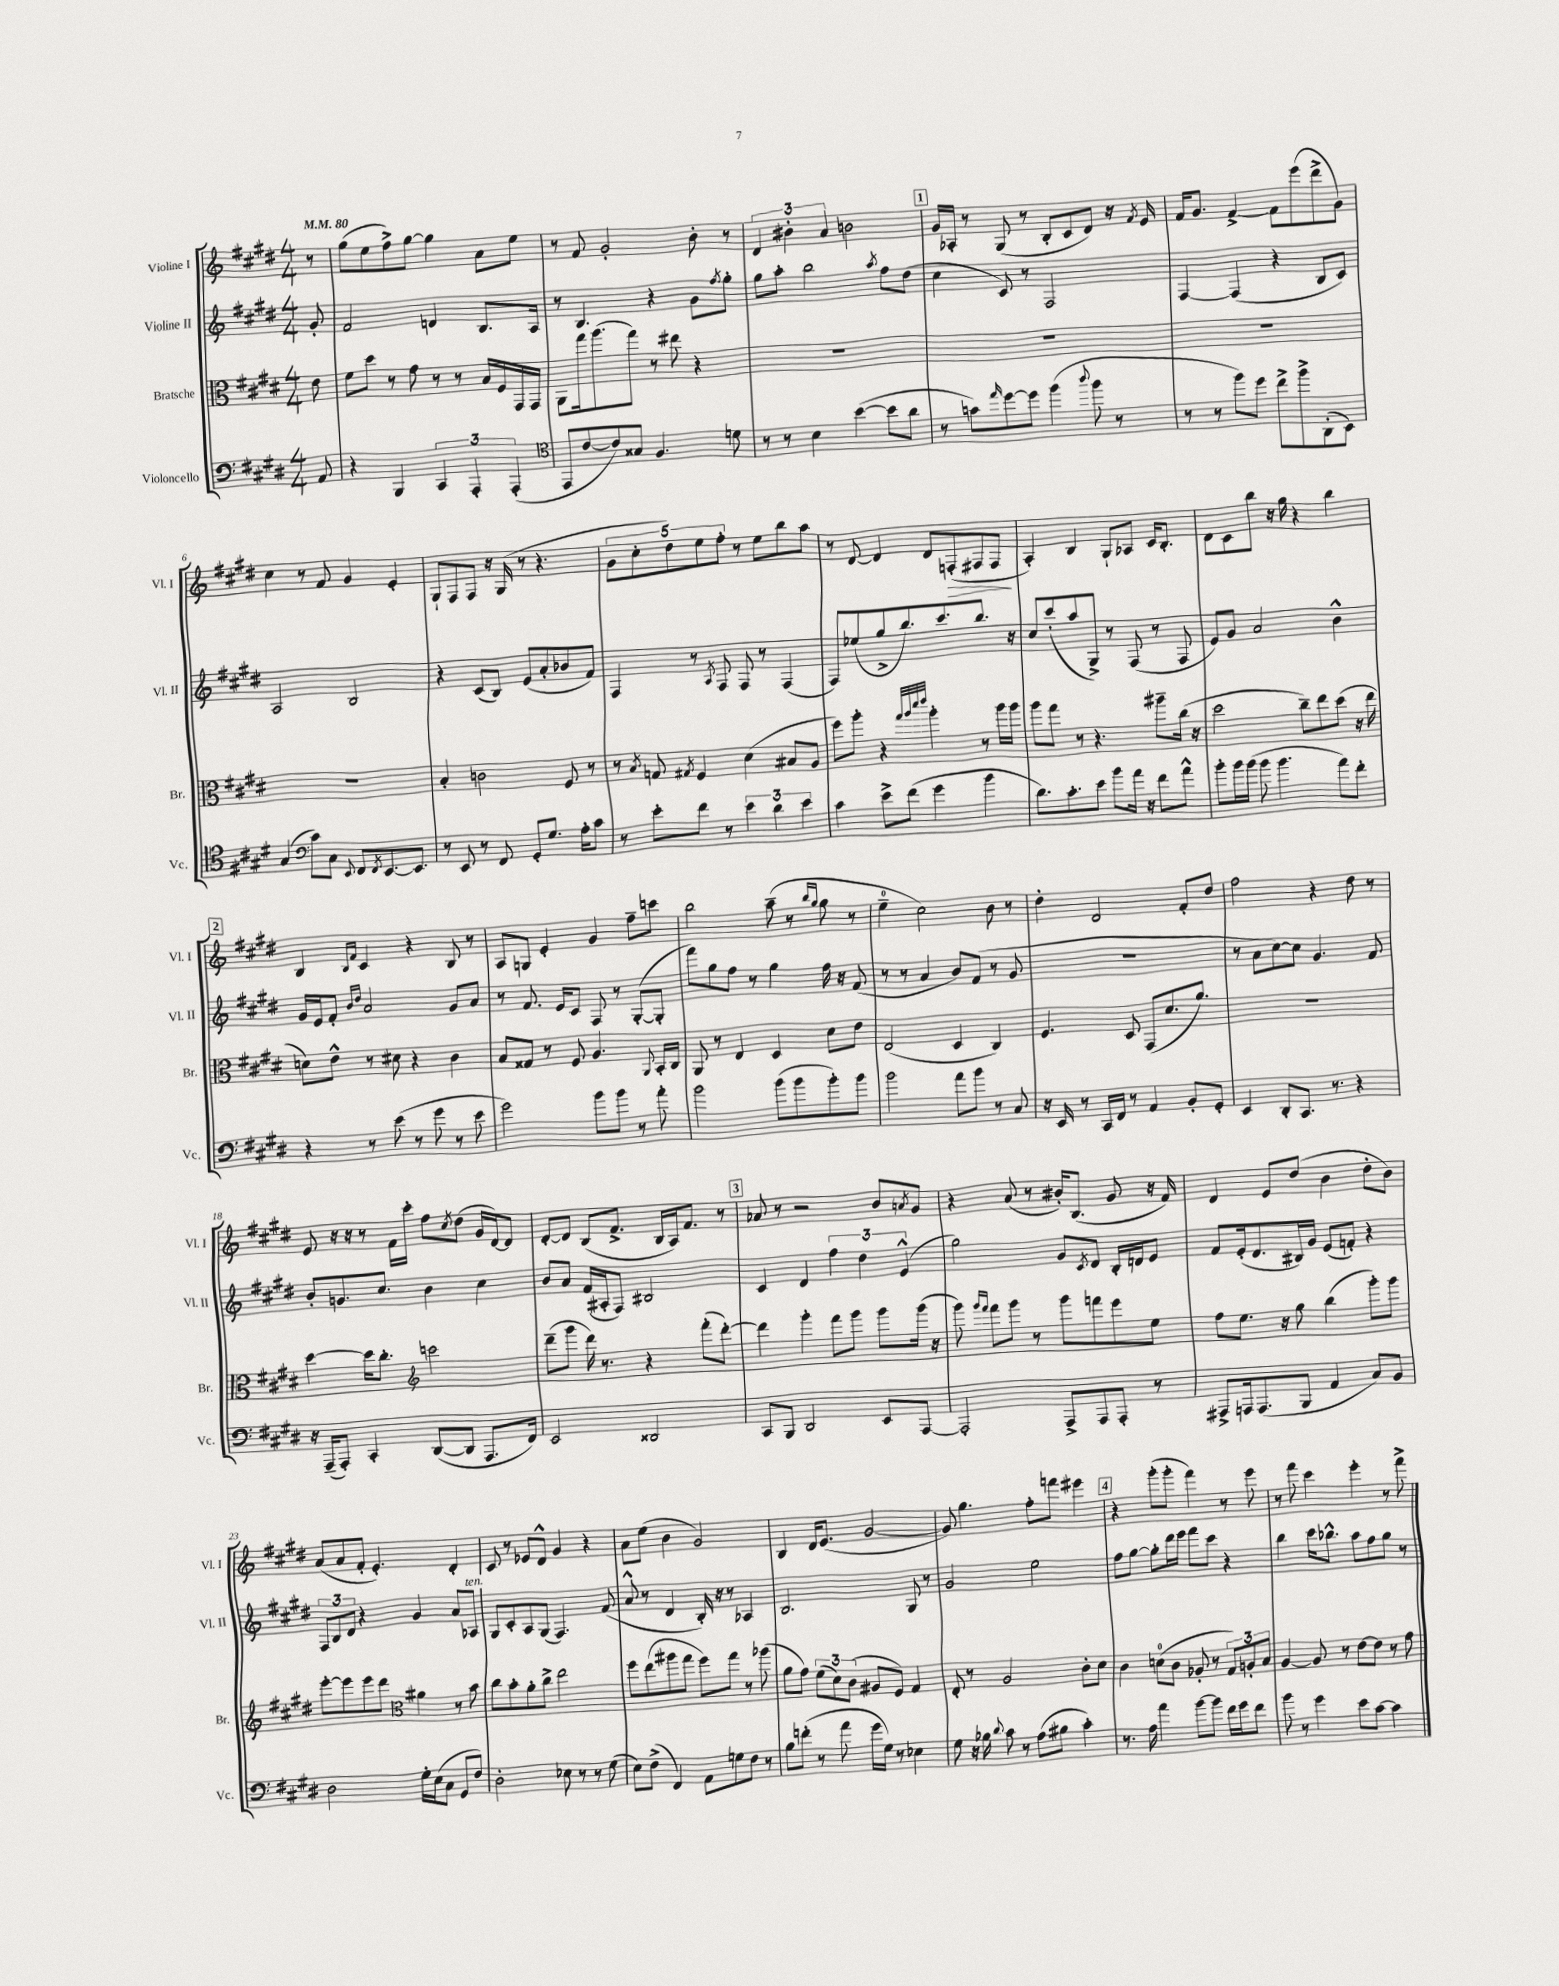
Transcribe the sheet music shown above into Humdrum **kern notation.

**kern	**kern	**kern	**kern
*staff4	*staff3	*staff2	*staff1
*clefF4	*clefC3	*clefG2	*clefG2
*k[f#c#g#d#]	*k[f#c#g#d#]	*k[f#c#g#d#]	*k[f#c#g#d#]
*M4/4	*M4/4	*M4/4	*M4/4
*MM80	*MM80	*MM80	*MM80
8AA	8e	8g#'	8r
=	=	=	=
4r	8f#	2f#	(8gg#
.	8dd#	.	8ee
4BBB	8r	.	8ff#^)
.	8g#	.	[8gg#
6CC#	8r	4d	4gg#]
.	8r	.	.
6AAA'	.	.	.
.	16B	8.B	8a
.	16F#	.	.
(6AAA'	.	.	.
.	16GG#	.	8ee
.	16GG#	16A	.
=	=	=	=
*clefC4	*	*	*
8EE	8AA	8r	8r
[8c#	16gg#	4.B	8f#
.	(8.aa	.	.
8c#])	.	.	2g#'
8G##	8gg#)	.	.
4.F#	8r	4r	.
.	8ee#	.	.
.	4r	8g#	8b'
.	.	8qff#	.
8d	.	8gg#'	8r
=	=	=	=
8r	1r	8gg#	6d#
8r	.	8aa'	.
.	.	.	6b#'
4B	.	2bb	.
.	.	.	6a
([4b	.	.	2b
.	.	8qaa	.
8b]	.	8ff#	.
8a	.	(8dd#	.
=	=	=	=
8r	1r	4cc#	16g#
.	.	.	16A-'
8g)	.	.	8r
16qqee	.	.	.
[8dd#	.	8c#)	(8G#
8dd#]	.	8r	8r
(4ff#	.	2F#	8B'
.	.	.	8c#
8qqaa	.	.	.
8ff#	.	.	8d#)
8r	.	.	16r
.	.	.	8qf#
.	.	.	16e
=	=	=	=
8r	1r	[4F#	16f#
.	.	.	8.g#
8r	.	.	.
8ff#)	.	(4F#]	[4f#^
8dd#	.	.	.
8cc#^	.	4r	8f#]
8ff#^	.	.	(8eee
(8AA'	.	8B	8ddd#^
8BB)	.	8c#)	8g#)
=	=	=	=
(4G#	1r	2A	4cc#
*clefF4	*	*	*
8c#)	.	.	8r
8C#	.	.	8f#
8qqEE	.	.	.
8FF#	.	2B	4g#
8qFF#	.	.	.
[8.EE	.	.	.
.	.	.	4e'
8.EE]	.	.	.
=	=	=	=
8r	4B'	4r	8G#`
8EE	.	.	8F#
8r	2c	(8c#	8F#
8FF#	.	8B)	16r
.	.	.	(16G#
8GG#'	.	(8e	8r
8.G#	.	8a'	4.r
.	8F#	8b-	.
16A'	.	.	.
8c#	8r	8f#)	.
=	=	=	=
8r	8r	4F#	10g#
.	.	.	10cc#'
.	8qB	.	.
8e'	8G	.	.
.	.	.	10dd#)
.	8qG#	.	.
8f#	4F#	8r	.
.	.	.	10ee
.	.	8qA	.
8r	.	8F#	.
.	.	.	10ff#'
6e	(4d#	8F#	8r
.	.	8r	8ee
6d#	.	.	.
.	8B#	(4F#	8bb
6e	.	.	.
.	8A	.	8aa
=	=	=	=
4c#	8ff#)	8F#)	8r
.	8aa'	(8ee-	[8d#
8e^	4r	8gg#^	4d#]
(8f#	.	8.bb)	.
.	32qqgg#	.	.
.	32qqaa	.	.
.	32qqddd#	.	.
.	32qqeee	.	.
4g#	4aa'	.	8d#
.	.	8.ccc#	.
.	.	.	(8F'
4b	8r	8.bb	8F#
.	16aa	.	8F#
.	16aa	16r	.
=	=	=	=
8.d#)	8aa	8cc#	4A')
.	8gg#	(8ccc#'	.
8.c#'	.	.	.
.	8r	8aa	4B
8e	4.r	8G#^)	.
8b	.	8r	8G#`
16a	.	(8F#	8A-
16r	.	.	.
8f#	8aa#~	8r	16c#
.	.	.	8.B'
8a^^	(16cc#	8F#	.
.	16r	.	.
=	=	=	=
8b'	2dd#	8e)	8d#
16b	.	8g#	8c#
(16b	.	.	.
8b	.	2a	8bb
4.b	.	.	16r
.	.	.	16gg#
.	8cc#~)	.	4r
.	8ee	.	.
8a)	(8dd#	4b^^	4bb
8f#'	16r	.	.
.	16ee	.	.
=	=	=	=
4r	8d)	16g#	4B
.	.	16e	.
.	8e^^	8f#'	.
.	.	16qqb	16qqB
.	.	16qqdd#	16qqf#
8r	8r	2a	4c#
(8e	8d#	.	.
8r	4r	.	4r
8g#	.	.	.
8r	4c#	8g#	8B
8e	.	8a	8r
=	=	=	=
2g#)	8B	8r	8A
.	8G##	8.f#	8G
.	8r	.	4e'
.	.	16e	.
.	8F#	8c#	.
8b	4.A	8F#	4g#
8b	.	8r	.
8r	.	([8G#'	8ff#~
.	8qqAA	.	.
8a'	16BB'	8G#']	8ccc
.	16C#	.	.
=	=	=	=
2b	8AA	8fff#)	2bb
.	8r	8gg#	.
.	4E	8ff#	.
.	.	8r	.
(8b	4D#	4gg#	(8aa~
8b	.	.	8r
.	.	.	16qqbb
.	.	.	16qqgg#
8b')	8d#	16ff#	8gg#
.	.	16r	.
8b	8e	(8f#	8r
=	=	=	=
2b	(2E	8r	4ee~
.	.	8r	.
.	.	4a	2cc#)
8a	4D#	8b)	.
8b	.	(8f#	.
8r	4C#)	8r	8b
8C#	.	8g#	8r
=	=	=	=
16r	4.F#	1r	4dd#'
16EE	.	.	.
8r	.	.	.
16CC#	.	.	2d#
16FF#	.	.	.
8r	8D#	.	.
4AA	(8GG#	.	.
.	8.d#	.	.
8BB'	.	.	8f#'
.	8.a)	.	.
8GG#'	.	.	8dd#
=	=	=	=
4EE	1r	8r	2ff#
.	.	8a	.
8DD#'	.	[8cc#)	.
8.CC#	.	8cc#]	.
.	.	4.g#	4r
8.r	.	.	.
4r	.	.	8dd#
.	.	8f#	8r
=	=	=	=
16r	[4dd#	8b'	8e
(16AAA~	.	.	.
8AAA')	.	8.g	16r
.	.	.	16r
4CC#'	16dd#]	.	8r
.	8.cc#'	8.cc#	.
.	.	.	16f#
.	.	.	16ccc#'
*	*clefG2	*	*
([8DD#	2ccc	4b	8ff#
.	.	.	8qcc#
8DD#]	.	.	(8dd#
8.AAA	.	4cc#	16g#
.	.	.	[16d#)
.	.	.	8d#]
16FF#)	.	.	.
=	=	=	=
2EE	(8ddd#~	8b	[8d#'
.	8ggg#	8a	8d#]
.	16ddd#)	(16f#	(8B
.	8.r	16A#'	.
.	.	8F#)	8.f#^
2DD##	4r	2B#	.
.	.	.	16B
.	.	.	16A)
.	.	.	8.f#
.	(8fff#'	.	.
.	[8ddd#')	.	8r
=	=	=	=
8CC#	4ddd#]	4c#	8a-
8BBB	.	.	8r
2DD#	4ggg#'	4d#	2r
.	8fff#	6ff#	.
.	8ggg#	.	.
.	.	6dd#	.
8EE	8ggg#	.	8b
.	.	(6e^^	.
.	.	.	8qa
[8AAA	(16ggg#	.	8g#
.	16r	.	.
=	=	=	=
2AAA']	8ggg#)	2gg#)	4r
.	16qqggg#	.	.
.	16qqfff#	.	.
.	8fff#	.	.
.	8ggg#	.	(8a
.	8r	.	8r
8AAA^	8ggg#	8g#	16b#')
.	.	.	(8.B
.	.	8qc#	.
8AAA	8fff	8d#	.
8AAA'	8eee	16B'	8g#
.	.	16d	.
8r	8ee	8e	16r
.	.	.	16f#)
=	=	=	=
8AAA#^	8ff#	8f#	4d#
16AAA	8.ee	(16e'	.
(8.AAA	.	8.d#	.
.	.	.	8e
.	16r	.	.
8BBB	8gg#	16B#)	(8dd#
.	.	16g#	.
4AA	(4bb	(8e	4b
.	.	8f')	.
8C#)	8ggg#')	4r	8dd#'
8BB	8ggg#	.	8b)
=	=	=	=
2D#	[8eee'	12F#	(8a
.	.	12B	.
.	8eee]	.	8a
.	.	12d#	.
.	8eee	4r	8f#'
.	8ddd#	.	4.e')
*	*clefC3	*	*
16G#'	4a#	4g#	.
(16E	.	.	.
8C#	.	.	.
8GG#	8r	8a	4d#'
8F#)	8b	8A-	.
=	=	=	=
2D#'	8cc#	8G#	8c#
.	8b'	8c#'	8r
.	8a'	8A	8e-
.	8cc#^	(8G#	8d#^^
8E-	2ee	4.F#)	4g#
8r	.	.	.
8r	.	.	4r
(8G#	.	(8f#	.
=	=	=	=
8E)	8ff#	8a^^	8a
(8F#^	(8ee	8r	(8ee
4FF#)	8aa#	4d#	4b
.	8gg#	.	.
8AA	8ff#)	16B')	2g#)
.	.	16r	.
8G	8gg#	8r	.
8F#	8r	4A-	.
8r	(8aa-	.	.
=	=	=	=
8B	8a	2.B	4B
(8f'	8g#)	.	.
8r	(12f#	.	16d#
.	.	.	(8.e
.	12d#)	.	.
8a	.	.	.
.	(12c#	.	.
16g#	8A#	.	[2g#
16G#)	.	.	.
8r	8F#)	.	.
4E-	4G#	8G#	.
.	.	8r	.
=	=	=	=
8G#	8E'	2g#	8g#])
16r	8r	.	4.gg#
16B-	.	.	.
8qqd#	.	.	.
8c#	2A	.	.
8r	.	.	.
(8A	.	2ee	8ff#'
8B#	.	.	8fff
4c#')	8c#'	.	4eee#
.	8d#	.	.
=	=	=	=
8.r	4c#	8ff#	4r
.	.	[8gg#	.
16A	.	.	.
4a	(8d	8gg#']	(8ggg#'
.	8c#	16ddd#	8ggg#'
.	.	16eee	.
[8b	8A-'	8fff#	4fff#)
8b]	8r	8ccc#	.
16f#	12G#)	4r	8r
16g#	.	.	.
.	12A'	.	.
8f#	.	.	8eee
.	12B	.	.
=	=	=	=
8b	[4A	4bb	8r
8r	.	.	8fff#
4g#	8A]	16ccc#	4ccc#
.	.	8.bb-^^	.
.	8r	.	.
8e	[8e	8aa	4eee'
[8c#	8e]	8ff#	.
4c#]	8r	8gg#	8r
.	8g#	8r	8fff#^
==	==	==	==
*-	*-	*-	*-
